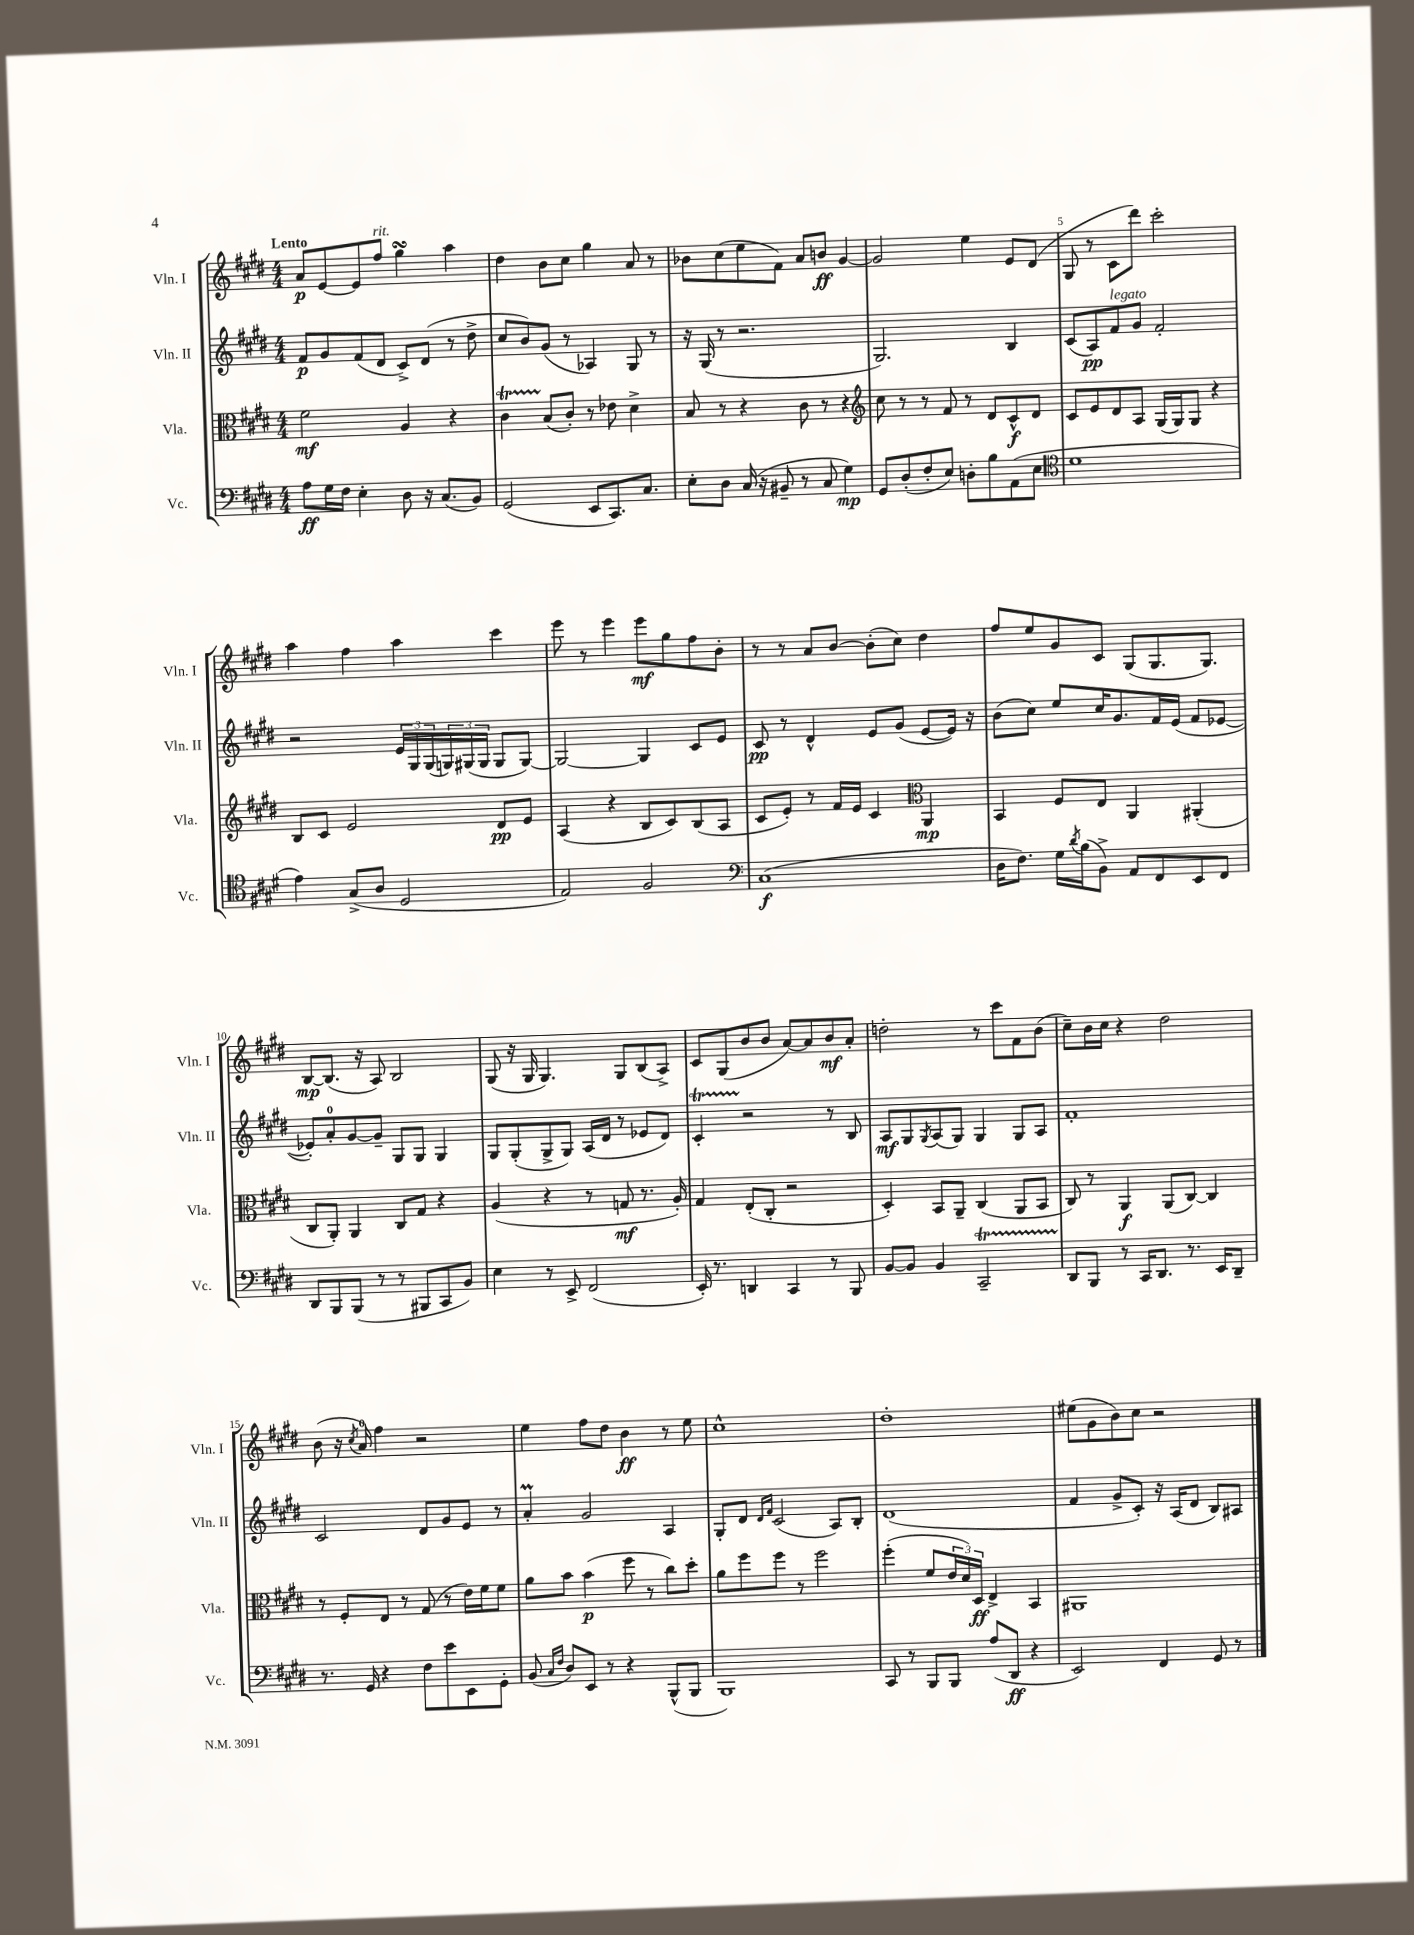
<<
\new StaffGroup <<
\new Staff = "s0" \with { instrumentName = "Vln. I" shortInstrumentName = "Vln. I" } {
    \clef treble \key e \major \numericTimeSignature \time 4/4 \tempo "Lento"
    a'8\p e'8~ e'8 fis''8^\markup { \italic "rit." } gis''4\turn a''4 |
    dis''4 b'8 cis''8 gis''4 a'8 r8 |
    bes'8 cis''8( e''8 fis'8) a'8 b'8\ff gis'4~ |
    gis'2 e''4 e'8 dis'8( |
    gis8 r8 cis'8 dis'''8) cis'''2-. |
    a''4 fis''4 a''4 cis'''4 |
    e'''8 r8 e'''4 e'''8\mf gis''8 fis''8 b'8-. |
    r8 r8 a'8 b'8~ b'8-.( cis''8) dis''4 |
    fis''8 e''8 gis'8 cis'8 gis8( gis8. gis8.) |
    b8~\mp b8.( r16 a8) b2 |
    gis8( r16 gis16 gis4.) gis8 b8( a8->) |
    cis'8 gis8( b'8 b'8 a'8~) a'8 b'8\mf a'8-. |
    d''2-. r8 cis'''8 fis'8 b'8( |
    cis''8--) b'16 cis''16 r4 dis''2 |
    b'8( r16 \acciaccatura { cis''8 } a'16-0) fis''4 r2 |
    e''4 fis''8 dis''8 b'4\ff r8 e''8 |
    cis''1-^ |
    dis''1-. |
    eis''8( gis'8 b'8) cis''8 r2 \bar "|." |
}
\new Staff = "s1" \with { instrumentName = "Vln. II" shortInstrumentName = "Vln. II" } {
    \clef treble \key e \major \numericTimeSignature \time 4/4
    fis'8\p gis'8 fis'8( dis'8 cis'8->) dis'8( r8 dis''8-> |
    cis''8 b'8) gis'8( r8 aes4) gis8 r8 |
    r16 gis16( r8 r2. |
    gis2.) b4 |
    cis'8( a8\pp) fis'8^\markup { \italic "legato" } gis'8 fis'2-. |
    r2 \tuplet 3/2 { e'16 gis16 gis16( } \tuplet 3/2 { g16) gis16( gis16 } gis8 gis8~) |
    gis2~ gis4 cis'8 e'8 |
    cis'8\pp r8 dis'4-^ e'8 gis'8( e'8~ e'16) r16 |
    b'8( cis''8) e''8 cis''16 gis'8. fis'16 e'16( fis'8 ees'8~ |
    ees'8-.) a'8-0-. gis'8~ gis'8-- gis8 gis8 gis4 |
    gis8 gis8-.( gis8-> gis8) a16( dis'16 r8 ees'8 dis'8) |
    cis'4-.\startTrillSpan r2\stopTrillSpan r8 b8 |
    a8\mf gis8 \acciaccatura { gis8 } a8( gis8) gis4 gis8 a8 |
    fis'1-. |
    cis'2 dis'8 gis'8 e'8 r8 |
    a'4-.\prall gis'2 a4 |
    gis8-. dis'8 \grace { dis'16 fis'16 } cis'2( a8) b8-. |
    dis'1( |
    fis'4 gis'8-> cis'8-.) r16 a16( dis'8 b8) ais8 \bar "|." |
}
\new Staff = "s2" \with { instrumentName = "Vla." shortInstrumentName = "Vla." } {
    \clef alto \key e \major \numericTimeSignature \time 4/4
    fis'2\mf a4 r4 |
    cis'4\startTrillSpan b8\stopTrillSpan( cis'8-.) r8 ees'8 dis'4-> |
    b8 r8 r4 cis'8 r8 r4 |
    \clef treble cis''8 r8 r8 fis'8 r8 dis'8 cis'8-^\f dis'8 |
    cis'8 e'8 dis'8 a8 gis16( gis16) gis8 r4 |
    b8 cis'8 e'2 dis'8\pp e'8 |
    a4( r4 b8 cis'8) b8( a8 |
    cis'8 e'8-.) r8 fis'16 e'16 cis'4 \clef alto a,4\mp |
    b,4 fis8 e8 a,4 ais,4-.( |
    cis8 a,8-.) a,4 cis8 gis8 r4 |
    a4( r4 r8 g8\mf r8. a16-.) |
    gis4 e8-.( cis8-. r2 |
    dis4-.) b,8 a,8-- cis4( a,8 b,8 |
    cis8) r8 a,4\f a,8( cis8~) cis4 |
    r8 fis8-. e8 r8 gis8( r8 e'16) fis'16 fis'8 |
    a'8 b'8 b'4\p( fis''8 r8 cis''8) dis''8-. |
    a'8 fis''8 fis''8 r8 fis''2 |
    fis''4-.( fis'8 \tuplet 3/2 { e'16 dis'16) dis16\ff } e4-> b,4 |
    ais,1 \bar "|." |
}
\new Staff = "s3" \with { instrumentName = "Vc." shortInstrumentName = "Vc." } {
    \clef bass \key e \major \numericTimeSignature \time 4/4
    a8\ff gis16 fis16 e4-. dis8 r16 cis8.( b,8) |
    gis,2( e,8 cis,8.) cis8. |
    e8-. dis8 cis16( r16 bis,8-- r8 cis8 gis4\mp) |
    gis,8 dis8-.( fis8-. e8) d8-. b8 a,8( e8 |
    \clef tenor dis'1 |
    e'4) gis8->( a8 dis2 |
    e2) fis2 |
    \clef bass cis1\f( |
    dis16 fis8.) gis16 \acciaccatura { dis'8 } b16( b,8->) a,8 fis,8 e,8 fis,8 |
    dis,8 b,,8 b,,8( r8 r8 bis,,8 cis,8 b,8) |
    e4 r8 e,8-> fis,2( |
    e,16-.) r8. d,4 cis,4 r8 b,,8 |
    b,8~ b,8 b,4 cis,2--\startTrillSpan |
    dis,8\stopTrillSpan b,,8 r8 cis,16 dis,8. r8. e,16 dis,8-- |
    r8. gis,16 r4 fis8 e'8 e,8 gis,8-. |
    b,8( \grace { cis16 fis16 } dis8) e,8 r8 r4 b,,8-^( b,,8 |
    b,,1) |
    cis,8 r8 b,,8 b,,8 a8( dis,8\ff r4 |
    e,2) fis,4 gis,8 r8 \bar "|." |
}
>>
>>
\layout { \context { \Score \override BarNumber.break-visibility = ##(#f #t #t) barNumberVisibility = #(every-nth-bar-number-visible 5) } }
